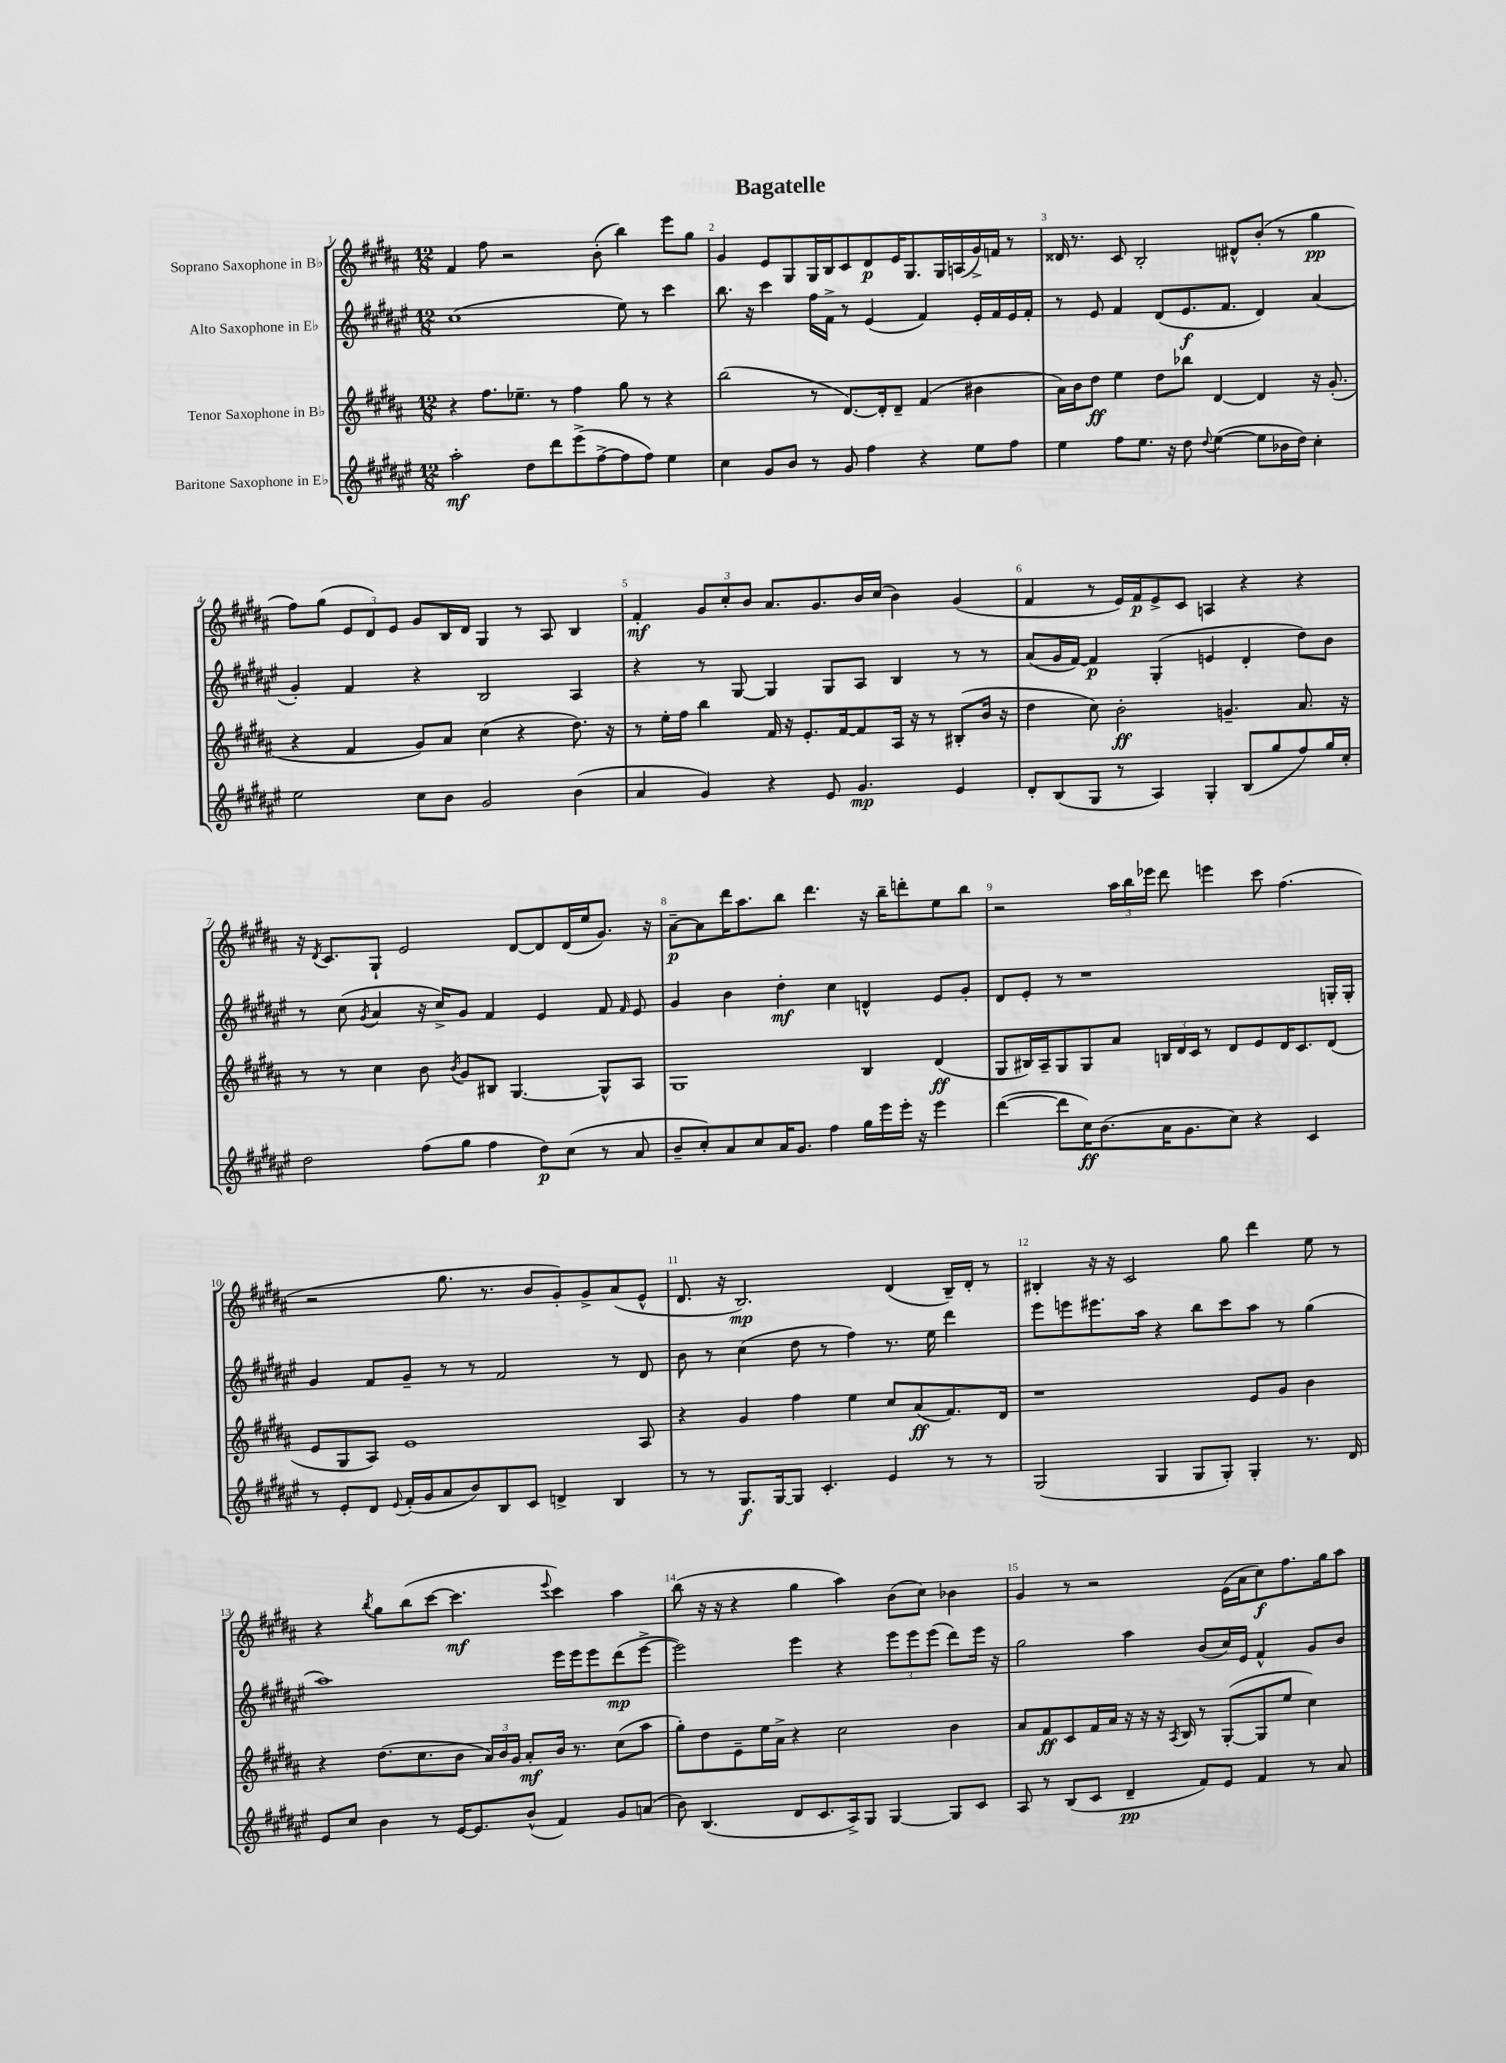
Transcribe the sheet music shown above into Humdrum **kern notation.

**kern	**kern	**kern	**kern
*staff4	*staff3	*staff2	*staff1
*clefG2	*clefG2	*clefG2	*clefG2
*k[f#c#g#d#a#e#]	*k[f#c#g#d#a#]	*k[f#c#g#d#a#e#]	*k[f#c#g#d#a#]
*M12/8	*M12/8	*M12/8	*M12/8
2aa#'\	4r	(1cc#	4f#/
.	8.ff#\L	.	8ff#\
.	.	.	2r
.	8.ee-~\J	.	.
8dd#\L	.	.	.
8ddd#\	8r	.	.
(8eee#^\	4ff#\	.	.
[8ff#^\	.	.	(8b'\
8ff#\]	8gg#\	8ee#\)	4bb\)
8ff#\J)	8r	8r	.
4ee#\	4r	4ccc#\	8eee\L
.	.	.	8gg#\J
=	=	=	=
4cc#\	(2bb\	8.bb\	4g#/
.	.	16r	.
8g#/L	.	4ccc#\	8e/L
8b/J	.	.	8G#/
8r	8r	16ff#\LL	16G#/L
.	.	16f#^\JJ	16B/J
8g#/	[8.d#/L)	8r	8c#/
4ff#\	.	(4e#/	8d#/
.	16d#'/]k	.	.
.	8d#~/J	.	16e/K
.	.	.	8.G#/
4r	(4f#/	4f#/)	.
.	.	.	16G#/L
.	.	.	(16A/
8ee#\L	4b#\	16e#'/LL	16g#^/)
.	.	16f#/	16f/JJ
8ff#\J	.	16e#/	8r
.	.	16f#'/JJ	.
=	=	=	=
4ee#\	16a#\LL)	8r	16d##/
.	16b\J	.	8.r
.	8dd#\J	8e#/	.
8ff#\L	4ee\	4f#/	8c#/
8.ee#\J	.	.	2B'/
.	8dd#\L	(8d#/L	.
16r	.	.	.
8dd#\	8bb-\J	8.e#/	.
8qqdd#/	.	.	.
([4ee#\	[4d#/	.	.
.	.	8.f#/J	.
.	.	.	8d#^^/L
8ee#\]L	4d#/]	4d#/)	(8b'/J
16b-\L	.	.	8r
16dd#\JJ)	.	.	.
4cc#'\	16r	(4a#/	4gg#\
.	(8.g#'/	.	.
=	=	=	=
2ee#\	4r	4g#'/)	8ff#\L)
.	.	.	(8gg#\J
.	4f#/	4f#/	12e/L
.	.	.	12d#/)
.	.	.	12e/J
8cc#\L	8g#/L)	4r	8g#/L
8b\J	8a#/J	.	16B/L
.	.	.	16d#/JJ
2g#/	(4cc#\	2B/	4G#/
.	4r	.	8r
.	.	.	8A#/
(4b\	8.dd#\)	4A#/	4B/
.	16r	.	.
=	=	=	=
4a#/	8r	4r	4f#'/
.	16ee'\LL	.	.
.	16ff#\JJ	.	.
4g#/)	4bb\	8r	12g#/L
.	.	.	12cc#'/
.	.	[8G#/	.
.	.	.	12b/J
4r	16f#/	4G#/]	8.a#/L
.	16r	.	.
.	8.e'/L	.	.
.	.	.	8.g#/
8e#/	.	8G#/L	.
.	[16f#/k	.	.
4.g#/	8f#/]	8A#/J	16b/L
.	.	.	(16cc#/JJ
.	16A#/Jk	4B/	4b\)
.	16r	.	.
.	8r	.	.
4e#/	(8B#'/L	8r	(4g#/
.	16b/Jk	8r	.
.	16r	.	.
=	=	=	=
8d#'/L	4dd#\	(8a#/L	4f#/
(8B/	.	16g#/L	.
.	.	[16f#/JJ)	.
8G#/J	8cc#\)	4f#/]	8r
8r	2b'\	.	16e/LL)
.	.	.	16f#/J
4A#/)	.	(4G#'/	8e^/
.	.	.	8c#/J
4G#'/	.	4e/	4A/
.	4.g~/	.	.
(8B/L	.	4d#'/	4r
8gg#/	.	.	.
8ff#/)	8.a#/	8dd#\L)	4r
16gg#/L	.	8b\J	.
16cc#'/JJ	16r	.	.
=	=	=	=
2dd#\	8r	8r	16r
.	.	.	8qd#/
.	.	.	8.c#/L
.	8r	(8cc#\	.
.	.	8qg#/	.
.	4cc#\	4a#/	8G#`/J
.	.	.	2e/
(8ff#\L	8b\	16r	.
.	.	16cc#^/LK)	.
.	8qb/	.	.
8gg#\J	8g#/L	8g#/J	.
4ff#\	8B#/J	4f#/	.
.	[4.G#/	.	[8d#/L
8dd#\L)	.	4e#/	8d#/]
(8cc#\J	.	.	(16d#/L
.	.	.	16ee/J
8r	8G#^^/]L	8f#/	8.g#/J)
.	.	16qqf#/	.
8a#/	8A#/J	8e#/	.
.	.	.	16r
=	=	=	=
8b~/L	1G#	4g#/	[8a#~\L
8cc#'/)	.	.	8a#\]
8a#/	.	4b\	16ddd#\K
.	.	.	8.aa#\
8cc#/	.	.	.
16a#/K	.	4dd#'\	8bb\J
8.g#/J	.	.	.
.	.	.	4.ddd#\
4ff#\	.	4cc#\	.
16gg#\LL	4B/	4d^^/	16r
16eee#\	.	.	16bb~\LK
16eee#'\JJ	.	.	8ddd'\
16r	.	.	.
4eee#\	(4d#/	8e#/L	8ee\
.	.	8g#'/J	8bb\J
=	=	=	=
([4ddd#\	8G#/L	8d#/L	2r
.	16B#/L)	8e#'/J	.
.	16A#~/J	.	.
8ddd#\]L	8G#/	8r	.
16cc#\K)	8G#/	1r	.
(8.b\	.	.	.
.	8a#/J	.	24aa#\LL
.	.	.	24bb\
.	.	.	24eee-\JJ
16a#\K	24B/LL	.	8ddd#\
.	24d#/	.	.
8.g#\	.	.	.
.	24c#/JJ	.	.
.	8r	.	4eee\
8cc#\J)	8d#/L	.	.
4r	8e/	.	8ccc#\
.	16d#/K	.	(4.ff#\
.	8.c#/	.	.
4c#/	.	.	.
.	(8d#/J	16G'/LL	.
.	.	16G'/JJ	.
=	=	=	=
8r	8e/L	4g#/	2r
8e#'/L	8G#/	.	.
8d#/J	8A#/J)	8f#/L	.
8qqe#/	.	.	.
(16f#'/LL	1e	8g#~/J	.
16g#/J	.	.	.
8a#/	.	8r	8.gg#\
8b/)	.	8r	.
.	.	.	8.r
8B/	.	2f#/	.
8c#/J	.	.	8b/L
4d^/	.	.	8g#'/)
.	.	.	8g#^/
4B/	.	8r	(8a#/
.	8A#/	8d#/	8e^^/J
=	=	=	=
8r	4r	8b\	8.d#/
8r	.	8r	.
.	.	.	16r
8.G#/L	4g#/	(4cc#\	2.B/)
[16G#/k	.	.	.
8G#/]J	4ff#\	8dd#\	.
4.c#'/	.	8r	.
.	4ee\	4ff#\)	.
4e#/	8cc#/L	8.r	(4d#/
.	(8a#/	.	.
.	.	16ee#\	.
8r	8.f#/)	4ddd#\	16B~/LL)
.	.	.	16d#'/JJ
8r	.	.	8r
.	16d#/Jk	.	.
=	=	=	=
(2G#/	1r	8eee#\L	4B#'/
.	.	8eee\	.
.	.	8.eee#\	16r
.	.	.	16r
.	.	.	2c#/
.	.	16aa#\Jk	.
4G#/	.	4r	.
8G#/L	.	8bb\L	.
8G#'/J)	.	8ccc#\	8gg#\
4G#'/	8e/L	8aa#\J	4ddd#\
.	8g#/J	8r	.
8.r	4b\	(4gg#\	8ee\
.	.	.	8r
16d#/	.	.	.
=	=	=	=
8e#/L	4r	1aa#)	4r
8cc#/J	.	.	.
.	.	.	8qbb/
4b\	(8.dd#\L	.	8gg#\L
.	.	.	(8bb\
.	8.cc#\	.	.
8r	.	.	[8ccc#\J
[16e#/LK	8b\J	.	4.ccc#\]
8.e#/]	.	.	.
.	24a#/LL)	.	.
.	24b/	.	.
.	24g#/JJ	.	.
(8b^^/J	8a#'/L	.	.
.	.	.	8qqeee/
4f#/)	16b/Jk	16eee#\LL	4ccc#\)
.	8.r	16eee#\J	.
.	.	8eee#\	.
8g#/L	(8cc#\L	(8ddd#\	4aa#\
(8a/J	8aa#\J	[8eee#^\J	.
=	=	=	=
8b\)	8gg#'\L)	2eee#\])	(8bb\
(4.B/	8dd#\	.	16r
.	.	.	16r
.	8e~\	.	4r
.	16ee\L	.	.
.	16a#^\JJ	.	.
8d#/L	4r	4eee#\	4gg#\
8.c#/	.	.	.
.	2cc#\	4r	4aa#\)
16A#^/k)	.	.	.
8G#/J	.	.	.
[4G#/	.	12eee#\L	(8b\L
.	.	12eee#\	.
.	.	.	8cc#\J)
.	.	(12eee#\J	.
8G#/]L	4b\	8ddd#\L)	4b-\
8c#/J	.	16eee#\Jk	.
.	.	16r	.
=	=	=	=
8A#/	8a#/L	2gg#\	4g#/
8r	8f#/	.	.
(8B/L	8c#/	.	8r
8c#/J	16f#/L	.	2r
.	16a#/JJ	.	.
4d#~/	16r	4aa#\	.
.	16r	.	.
.	16r	.	.
.	8qA#/	.	.
.	16B/	.	.
8f#/L)	8r	(8b/L	.
8e#/J	([8G#'/L	16cc#/L)	(16e\LL
.	.	16e#/JJ	16a#\J
4f#/	8G#/]	4f#^^/	8cc#\)
.	8ee/J	.	8.ff#\
8r	4cc#\)	8g#/L	.
.	.	.	16gg#\k
8a#/	.	8b/J	8aa#\J
==	==	==	==
*-	*-	*-	*-
